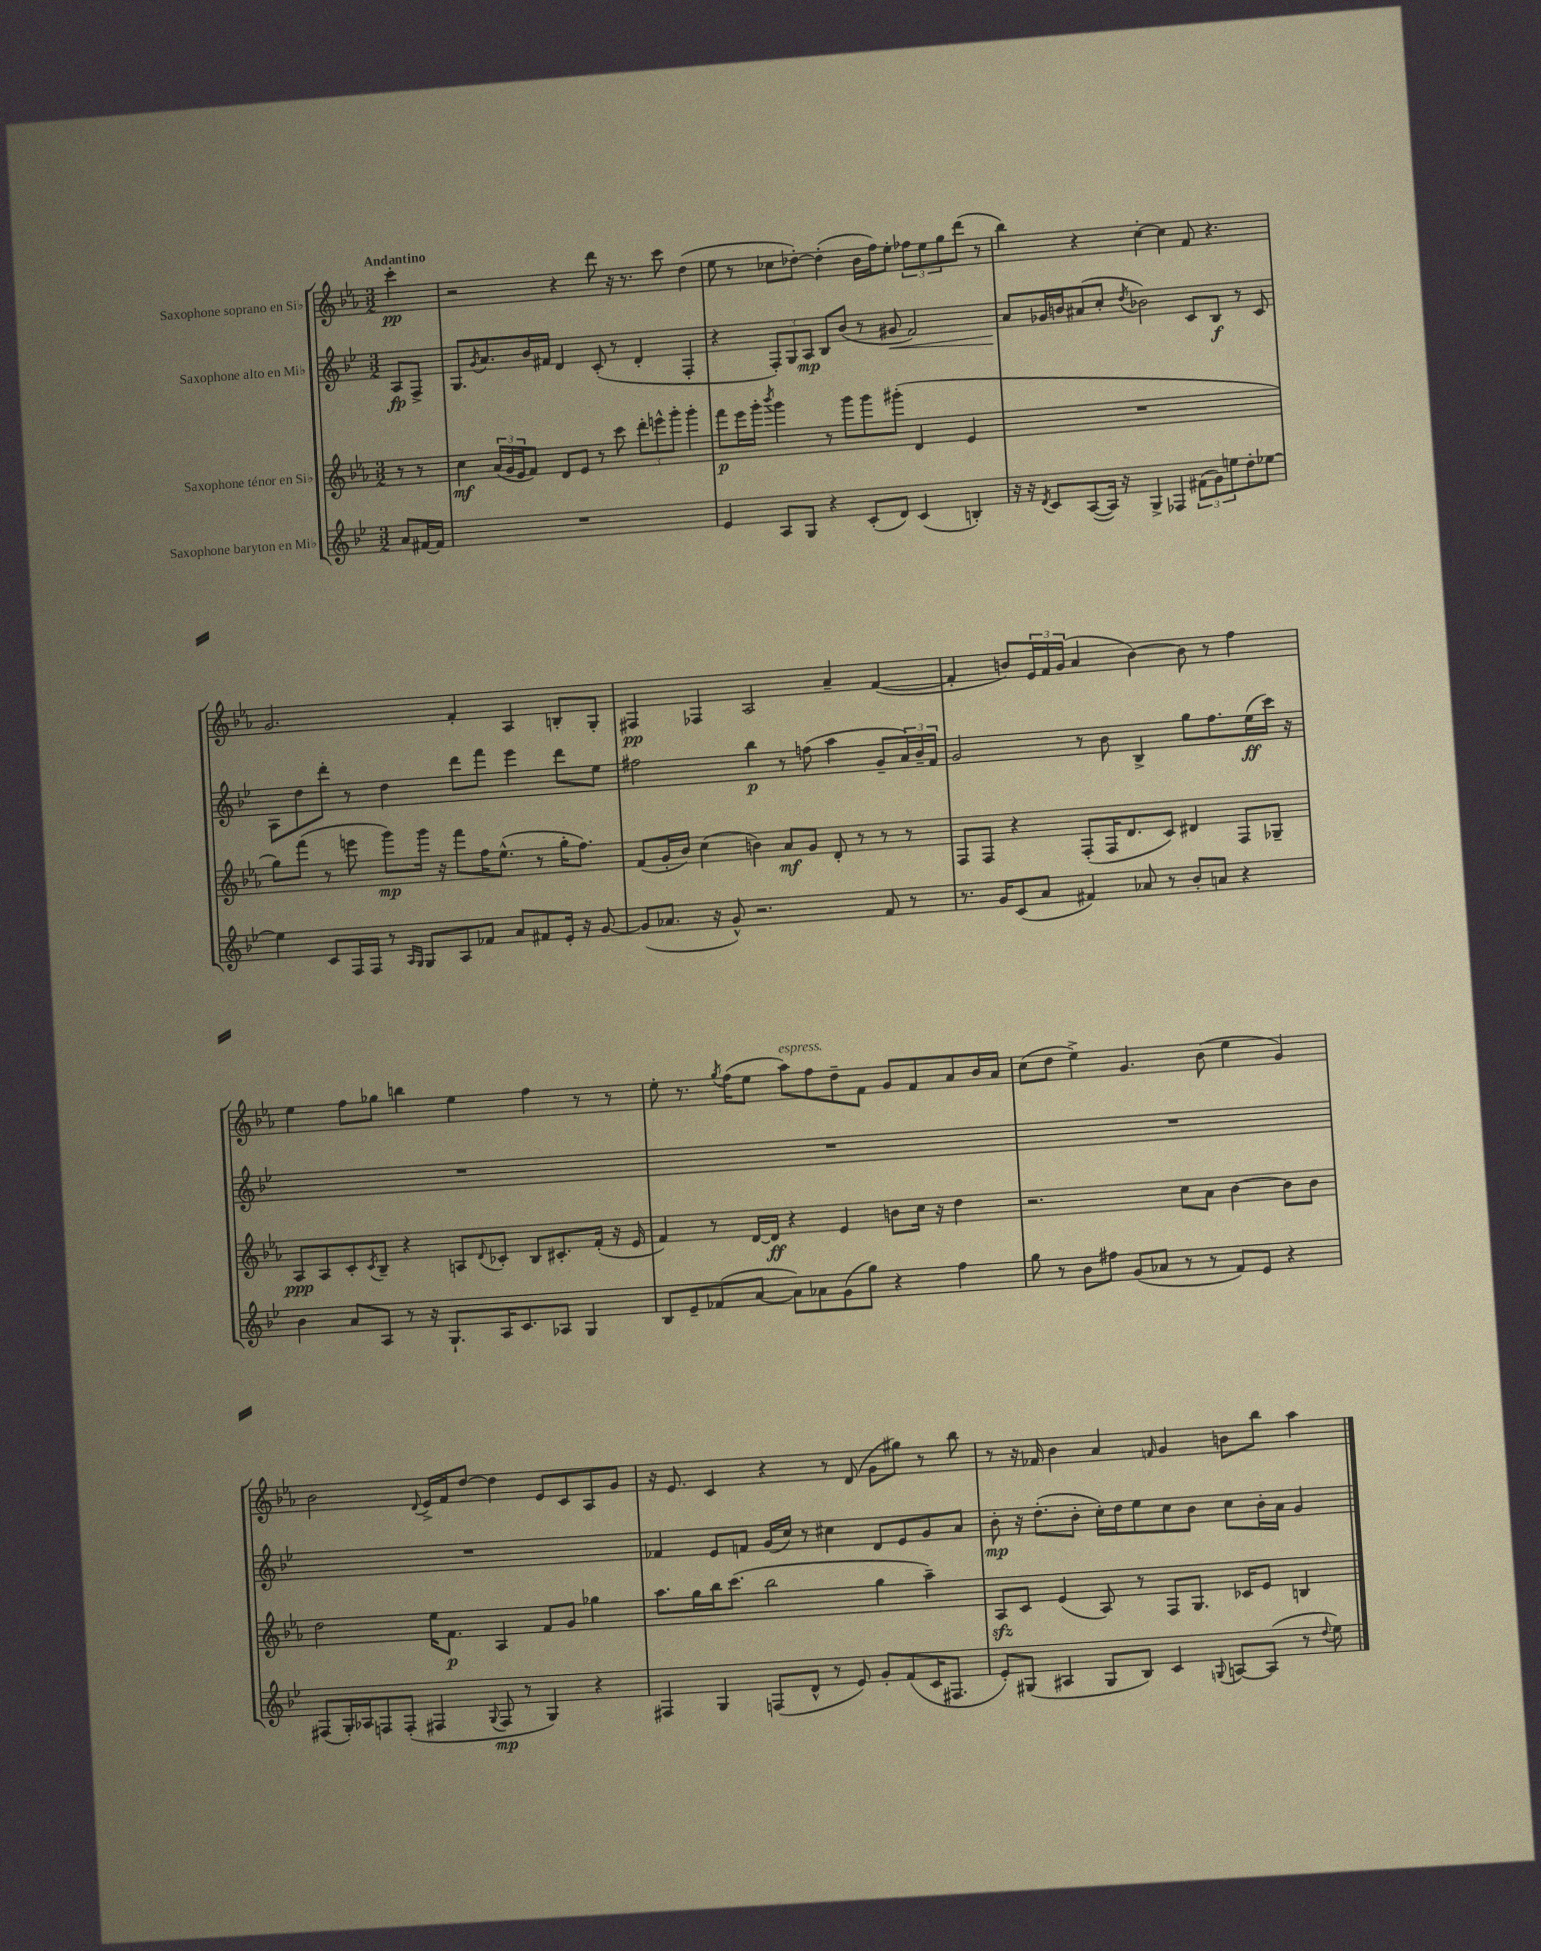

**kern	**kern	**kern	**kern
*staff4	*staff3	*staff2	*staff1
*clefG2	*clefG2	*clefG2	*clefG2
*k[b-e-]	*k[b-e-a-]	*k[b-e-]	*k[b-e-a-]
*M3/2	*M3/2	*M3/2	*M3/2
8a/L	8r	8A/L	4ccc'\
[16f#/L	8r	8F^/J	.
16f#/]JJ	.	.	.
=	=	=	=
1.r	4cc\	8.G/L	2r
.	.	8qg/	.
.	.	8.a/	.
.	(24a-/LL	.	.
.	24g/	.	.
.	24e-/J	.	.
.	8f/J)	16b-/L	.
.	.	16f#/JJ	.
.	8d/L	4d/	4r
.	8e-/J	.	.
.	8r	(8c'/	8ddd\
.	8ccc\	8r	16r
.	.	.	8.r
.	12ddd'\L	4d'/	.
.	12eee^^\	.	.
.	.	.	8ccc\
.	12ggg'\J	.	.
.	4ggg'\	4F'/	(4dd\
=	=	=	=
4e-/	8fff\L	4r	8ee-\
.	16eee-\L	.	8r
.	16ggg'\JJ	.	.
.	8qbbb-/	.	.
8A/L	4ggg\	12F'/L)	8cc-\L
.	.	12G/	.
8G/J	.	.	[8dd-'\J)
.	.	12A/J	.
4r	8r	8B-/L	(4dd-'\]
.	8ggg\L	(8b-/J	.
(8c'/L	8ggg\	8r	16b-\LL
.	.	.	16ff\J)
8d/J)	(8ggg#'\J	8g#/	8ee-'\J
(4c/	4d/	2f/)	12ff-\L
.	.	.	12ee-\
.	.	.	12gg\
4B'/)	4e-/	.	(8ddd\J
.	.	.	8r
=	=	=	=
16r	1.r	8a/L	4bb-\)
16r	.	.	.
8qd/	.	.	.
8c/L	.	16g-/L	.
.	.	16b/J	.
([8A/	.	(8a#/	4r
16A/]Jk)	.	8cc'/J	.
16r	.	.	.
.	.	8qdd/	.
4G^/	.	2b-\)	[4cc'\
4F-/	.	.	4cc\]
(12f#\L	.	8c/L	8f/
12g\)	.	.	.
.	.	8B-/J	4.r
12ee\	.	.	.
8dd'\	.	8r	.
[8ee-\J	.	8c/	.
=	=	=	=
4ee-\]	8gg\L)	8A\L	2.g/
.	(8fff\J	8dd\	.
8c/L	8r	8ddd'\J	.
16F/L	8eee\	8r	.
16F/JJ	.	.	.
8r	8ggg\L)	4dd\	.
16qqA/LL	.	.	.
16qqG/JJ	.	.	.
8G/L	16ggg\Jk	.	.
.	16r	.	.
8A/	8fff\L	8ddd\L	4f'/
8f-/J	16ff\K	8fff\J	.
.	(8.ee-^^\J	.	.
8a/L	.	4eee-\	4A-/
8f#/	8r	.	.
16e-'/Jk	16gg'\LK	8ddd\L	8B'/L
16r	8.ff\J)	.	.
[8g/	.	8ee-\J	8G'/J
=	=	=	=
(8g/]L	(8f/L	2ff#\	4F#/
8.a-/J	16g'/L	.	.
.	16b-/JJ)	.	.
.	(4cc\	.	4F-/
16r	.	.	.
8g^^/)	.	.	.
2.r	4b\)	4bb-\	2A-/
.	8a-/L	8r	.
.	8g/J	(8ff\	.
.	8d'/	4aa\	4a-~/
.	8r	.	.
8f/	8r	8g~/L	([4f/
8r	8r	24a/L)	.
.	.	24b-~/	.
.	.	24f/JJ	.
=	=	=	=
8.r	8F/L	2g/	4f'/]
.	8F/J	.	.
16g/LK	.	.	.
(8c/	4r	.	8b/L)
8a/J	.	.	24e-/L
.	.	.	24f/
.	.	.	(24g/JJ
4f#/)	(8F'/L	8r	4a-/
.	16F/K	8b-\	.
.	8.d/	.	.
8a-/	.	4B-^/	[4b\)
8r	8c/J)	.	.
8b-'/L	4d#/	8gg\L	8b\]
8a/J	.	8.ff\	8r
4r	8F/L	.	4ff\
.	.	(16ee-\L	.
.	8G-~/J	16ccc\JJ)	.
.	.	16r	.
=	=	=	=
4b-\	8A-/L	1.r	4ee-\
.	8A-/	.	.
8a/L	8c'/	.	8ff\L
.	8qc/	.	.
8A/J	8B-~/J	.	8gg-\J
8r	4r	.	4bb\
16r	.	.	.
8.G`/L	.	.	.
.	8A/L	.	4ee-\
.	8qqd/	.	.
16A/K	8c-'/J	.	.
8.c/	.	.	.
.	8B-/L	.	4ff\
8A-/J	8.c#'/	.	.
4G/	.	.	8r
.	(16f'/Jk	.	.
.	16r	.	8r
.	16e-/	.	.
=	=	=	=
8B-/L	4f/)	1.r	8ee-'\
8e-~/	.	.	8.r
(8f-/	8r	.	.
.	.	.	8qgg/
.	.	.	(16ff\LK
[8a/J	[16d/LL	.	8ee-\J
.	16d/]JJ	.	.
8a\]L)	4r	.	8aa-\L)
8a-\	.	.	8ff\
(8g\	4e-/	.	8dd~\
8gg\J)	.	.	8f\J
4r	8b\L	.	8g/L
.	16cc\Jk	.	8f/
.	16r	.	.
4ff\	4dd\	.	8a-/
.	.	.	16b-/L
.	.	.	16a-/JJ
=	=	=	=
8gg\	2.r	1.r	(8cc\L
8r	.	.	8dd\J
8b-\L	.	.	4ee-^\)
8ff#\J	.	.	.
(8g/L	.	.	4.g/
8a-/J	.	.	.
8r	8cc\L	.	.
8r	8a-\J	.	(8b-\
8f/L)	[4b-\	.	4ee-\
8e-/J	.	.	.
4r	8b-\]L	.	4g/)
.	8b-\J	.	.
=	=	=	=
(8F#/L	2dd\	1.r	2b-\
16G'/L)	.	.	.
16A-/J	.	.	.
8F/	.	.	.
(8F'/J	.	.	.
.	.	.	8qqd/
4F#/	16ee-\LK	.	16e-^/LL
.	8.f\J	.	16f/J
.	.	.	[8dd/J
8qqG/	.	.	.
8F#/	4A-/	.	4dd\]
8r	.	.	.
4G/)	8f/L	.	8e-/L
.	8g/J	.	8c/
4r	4gg-\	.	8A-/
.	.	.	8g/J
=	=	=	=
4F#/	8.aa-\L	4f-/	16r
.	.	.	8.e-/
.	16gg\L	.	.
4G/	16bb-\J	8e-/L	4c/
.	(8.ccc\J	.	.
.	.	8f/J	.
(8F/L	2bb-\	(16g/LL	4r
.	.	16cc/JJ)	.
8d^^/J	.	8r	.
8r	.	4cc#\	8r
8e-/)	.	.	(8d/
8g'/L	4gg\	8d/L	8g\L
(8f/	.	8e-/	8gg#\J)
16c/K	4aa-~\)	8g/	8r
8.F#/J	.	.	.
.	.	8a/J	8bb-\
=	=	=	=
8e-'/L)	8A-/L	8b-'\	8r
(8G#/J	8c/J	16r	16r
.	.	(8.dd'\L	16f-/
4A#/	(4e-/	.	4b-\
.	.	8b-'\J	.
8G#/L	8A-/)	16cc'\LL)	4a-/
.	.	16dd\J	.
8B-/J)	8r	8ee-\	.
.	.	.	16qqf/
4c/	8F/L	8cc\	4g/
.	8.G/J	8b-\J	.
8qqG/	.	.	.
[8A/L	.	8cc\L	8b\L
.	16c-/LK	.	.
(8A/]J	8e-/J	16b-'\L	8bb-\J
.	.	16a\JJ	.
8r	4B/	4g/	4aa-\
8qqdd/	.	.	.
8ee-\)	.	.	.
==	==	==	==
*-	*-	*-	*-
